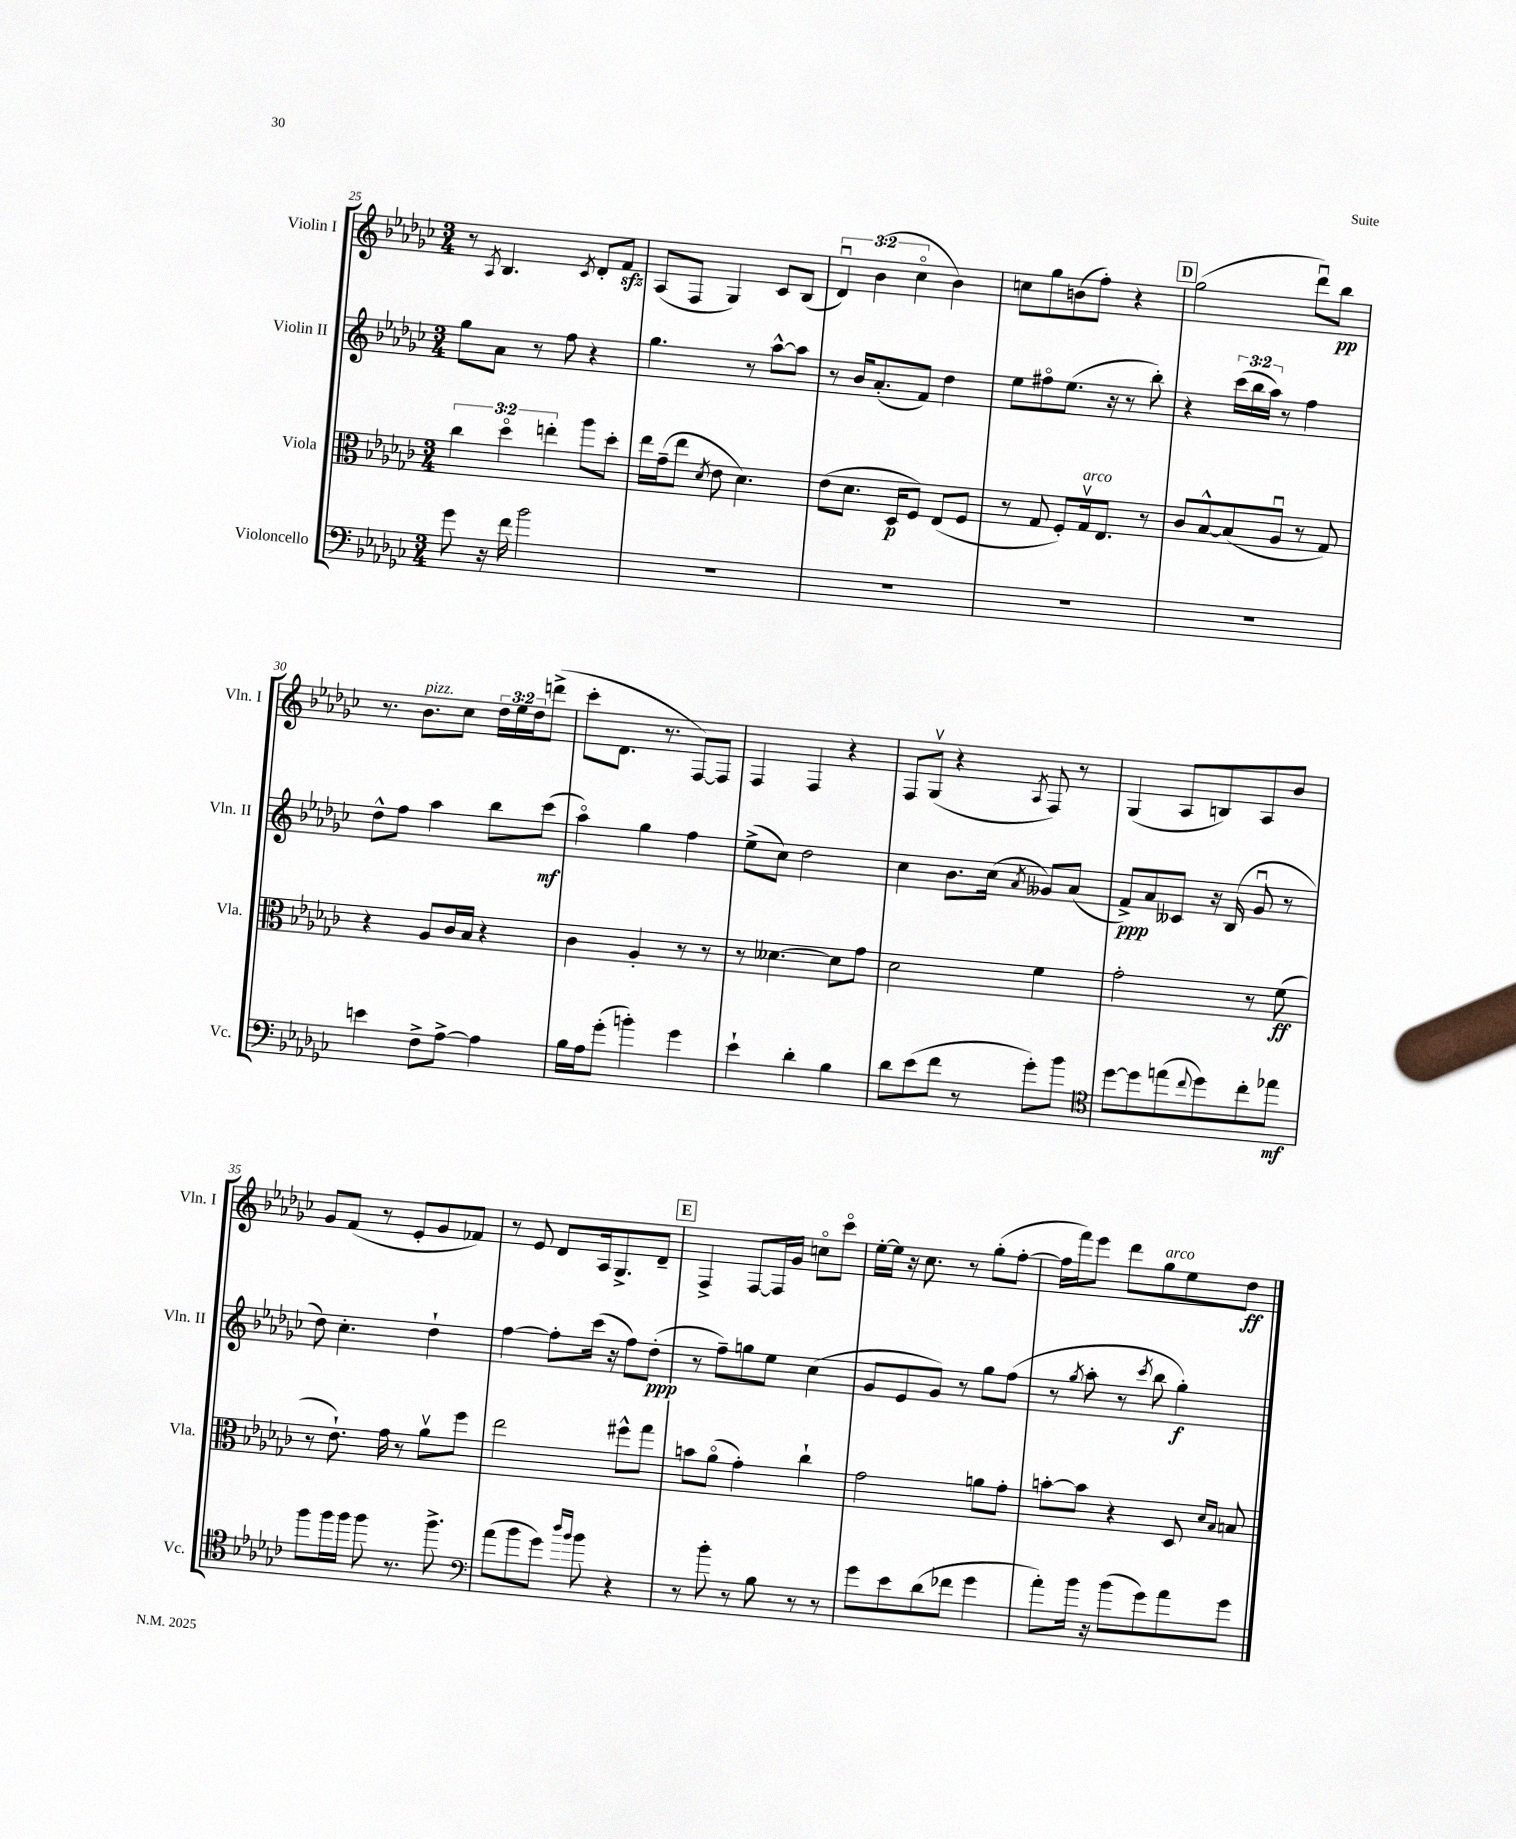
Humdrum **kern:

**kern	**kern	**kern	**kern
*staff4	*staff3	*staff2	*staff1
*clefF4	*clefC3	*clefG2	*clefG2
*k[b-e-a-d-g-c-]	*k[b-e-a-d-g-c-]	*k[b-e-a-d-g-c-]	*k[b-e-a-d-g-c-]
*M3/4	*M3/4	*M3/4	*M3/4
8g-\	6cc-\	8gg-\L	8r
.	.	.	8qA-/
16r	.	8a-\J	4.B-/
.	6dd-o\	.	.
16f\	.	.	.
2b-\	.	8r	.
.	6ee'\	.	.
.	.	8ff\	.
.	.	.	8qc-/
.	8aa-\L	4r	8d-'/L
.	8dd-'\J	.	8f/J
=	=	=	=
2.r	16ee-\LL	4.gg-\	(8A-/L
.	(16g-~\J	.	.
.	8ee-\J	.	8F/J
.	8qd-/	.	.
.	8e-\	.	4G-/)
.	4.d-\)	8r	.
.	.	[8aa-^^\L	8c-/L
.	.	8aa-\]J	(8B-/J
=	=	=	=
2.r	(8e-\L	8r	6d-u/)
.	8.d-\J	16b-/LK	.
.	.	.	(6b-\
.	.	(8.a-'/	.
.	16D-/LK	.	.
.	.	.	6cc-o\
.	8F/J)	8f/J)	.
.	(8E-/L	4dd-\	4b-\)
.	8F/J	.	.
=	=	=	=
2.r	8r	8ee-\L	8cc\L
.	8G-/	8ff#o\	8gg-\
.	8F'/L)	(8.ee-\J	(8b\
.	16G-v/k	.	8ff'\J)
.	8.E-/J	16r	.
.	.	8r	4r
.	8r	8bb-'\)	.
=	=	=	=
2.r	8c-/L	4r	(2gg-\
.	[8B-^^/	.	.
.	(8B-/]	(24ccc-\LL	.
.	.	24bb-\	.
.	.	24aa-\JJ)	.
.	8A-u/J	8r	.
.	8r	4ff\	8ddd-u\L)
.	8G-/)	.	8bb-\J
=	=	=	=
4e\	4r	8dd-^^\L	8.r
.	.	8ff\J	.
.	.	.	8.b-\L
8F^\L	8A-/L	4aa-\	.
[8A-^\J	16c-/L	.	8cc-\J
.	16B-/JJ	.	.
4A-\]	4r	8bb-\L	24dd-\LL
.	.	.	24ee-\
.	.	.	24dd-\J
.	.	(8ccc-\J	(8ddd^\J
=	=	=	=
16B-\LL	4c-\	4aa-o\)	8ccc-'\L
16A-\J	.	.	.
(8g-'\J	.	.	8.d-\J
4b'\)	4A-'/	4gg-\	.
.	.	.	8.r
4g-\	8r	4ff\	[8F/L)
.	8r	.	8F/]J
=	=	=	=
4e-`\	8r	(8ee-^\L	4F/
.	[4.d--\	8cc-\J)	.
4d-'\	.	2dd-\	4F/
4B-\	8d--\]L	.	4r
.	8g-\J	.	.
=	=	=	=
8d-\L	2d-\	4cc-\	8F/L
(8e-\	.	.	(8G-v/J
8f\J	.	8.b-\L	4r
8r	.	.	.
.	.	(16cc-\Jk	.
.	.	8qa-/	8qA-/
8g-'\L)	4f\	8g--/L)	8F/)
8b-\J	.	(8a-/J	8r
=	=	=	=
*clefC4	*	*	*
[8dd-\L	2g-'\	8f^/L)	(4G-/
8dd-\]	.	8a-/	.
(8ee\	.	8c--/J	8A-/L
8qqcc-/	.	.	.
8dd-\)	.	16r	8B/)
.	.	(16B-/	.
8cc-'\	8r	8g-u/	8A-/
8ee-\J	(8f\	8r	8b-/J
=	=	=	=
8ff\L	8r	8dd-\)	8g-/L
16ff\L	8.e-`\)	4.cc-'\	(8f/J
16ff\JJ	.	.	.
8ff\	.	.	8r
.	16g-\	.	.
8.r	8r	.	8e-'/L
.	8a-v\L	4dd-`\	8g-/
8.ff^\	.	.	.
.	8ff\J	.	8f-/J)
=	=	=	=
*clefF4	*	*	*
(8a-\L	2ee-\	[4ff\	8r
8b-\	.	.	8e-/
8g-\J)	.	8ff'\]L	8d-/L
16qqdd-/LL	.	.	.
16qqb-/JJ	.	.	.
8b-\	.	(16ccc-\Jk	16A-/k
.	.	16r	8.G-^/
4r	8ff#^^\L	8ff\L)	.
.	8gg-\J	(8dd-'\J	8d-~/J
=	=	=	=
8r	8b\L	8r	4F^/
8b-'\	(8a-o\J	8ff~\L)	.
8r	4g-'\)	8gg\	[8F/L
8B-\	.	8ee-\J	16F/]L
.	.	.	16g-/JJ
8r	4cc-`\	(4cc-\	8cco\L
8r	.	.	8ccc-o\J
=	=	=	=
8g-\L	2g-\	8g-/L	[16ee-'\LL
.	.	.	16ee-\]JJ
8e-\	.	8e-/	16r
.	.	.	8.cc-\
(8d-\	.	8g-/J)	.
8f-\J	.	8r	8r
4g-\	8a\L	8gg-\L	(8gg-'\L
.	8g-'\J	(8ff\J	[8ff'\J
=	=	=	=
8a-'\L)	[8b'\L	8r	16ff\]LL
.	.	.	16fff\J)
.	.	8qgg-/	.
16b-\Jk	8b\]J	8aa-'\	8eee-\J
16r	.	.	.
(8b-\L	4r	8r	8ddd-\L
.	.	8qccc-/	.
8g-\)	.	8bb-\	8gg-\
8a-\	8D-/	4gg-'\)	8ee-\
.	16qqd-/LL	.	.
.	16qqB-/JJ	.	.
8g-\J	8B/	.	8dd-\J
==	==	==	==
*-	*-	*-	*-
